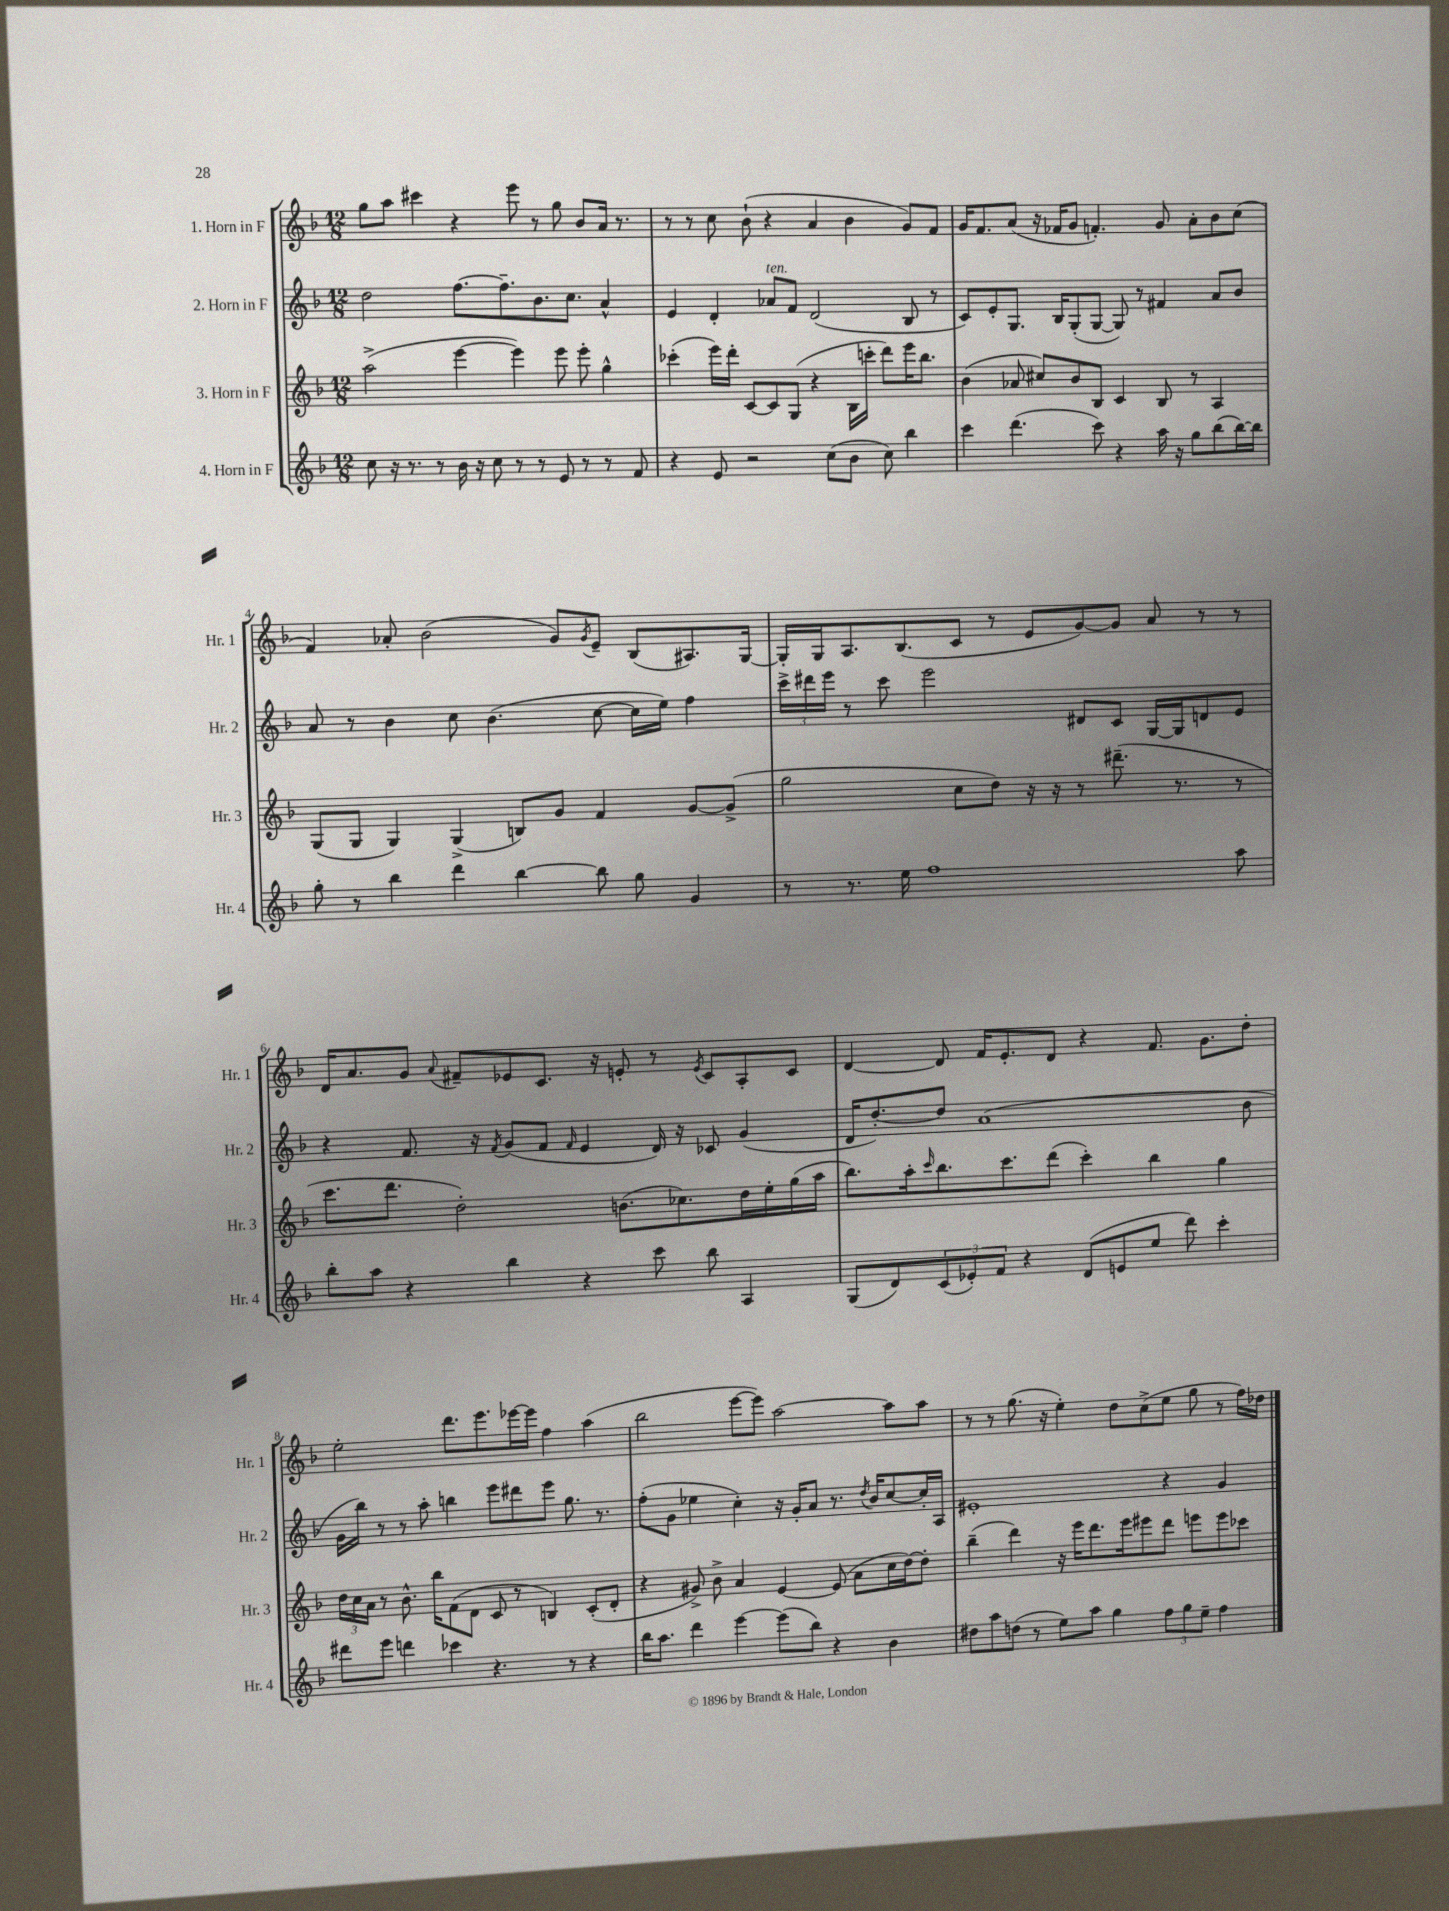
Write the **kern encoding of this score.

**kern	**kern	**kern	**kern
*part4	*part3	*part2	*part1
*staff4	*staff3	*staff2	*staff1
*I"4. Horn in F	*I"3. Horn in F	*I"2. Horn in F	*I"1. Horn in F
*I'Hr. 4	*I'Hr. 3	*I'Hr. 2	*I'Hr. 1
*clefG2	*clefG2	*clefG2	*clefG2
*k[b-]	*k[b-]	*k[b-]	*k[b-]
*M12/8	*M12/8	*M12/8	*M12/8
=1	=1	=1	=1
8cc\	(2aa^\	2dd\	8gg\L
16r	.	.	8aa\J
8.r	.	.	.
.	.	.	4ccc#X\
8r	.	.	.
16b-\	[4eee\	[8.ff\L	4r
16r	.	.	.
8cc\	.	.	.
.	.	8.ff~\]	.
8r	4eee\])	.	8eee\
8r	.	8.b-\	8r
8e/	8eee\	.	8gg\
.	.	8.cc\J	.
8r	8eee'\	.	8b-/L
8r	4gg^^\	4a^^/	16a/Jk
.	.	.	8.r
8f/	.	.	.
=2	=2	=2	=2
4r	(4ccc-X'\	4e/	8r
.	.	.	8r
8e/	16eee\LL)	4d'/	8cc\
.	16ddd'\JJ	.	.
2r	[8c/L	.	(8b-`\
!	!	!LO:TX:a:i:t=ten.	!
.	8c/]	8a-X/L	4r
.	(8G/J	8f/J	.
.	4r	(2d/	4a/
(8cc\L	.	.	.
8b-\J	16B-\LL	.	4b-\
.	16cccn'\JJ	.	.
8cc\)	8ddd\L)	.	.
4bb-\	16eee\K	8B-/	8g/L)
.	8.bb-\J	.	.
.	.	8r	8f/J
=3	=3	=3	=3
4ccc\	(4b-\	8c/L)	16g/KL
.	.	.	8.f/
.	.	8e'/	.
(4.ddd\	8a-X/	8.G/J	(8a/J
.	8cc#X/L)	.	16r
.	.	16B-/KL	16f-X/KL
.	8b-/	(8G'/	8g/J
8ccc\)	8B-/J	[8G/J	4.fn'/)
4r	4c/	8G/])	.
.	.	8r	.
16aa\	8B-/	4f#X/	8g/
16r	.	.	.
8gg\L	8r	.	8a'\L
(8bb-\	4A/	8a/L	8b-\
[16bb-\L)	.	8b-/J	(8cc\J
16bb-\JJ]	.	.	.
!!LO:LB:g=z
=4	=4	=4	=4
8gg'\	(8G/L	8a/	4f/)
8r	8G/J	8r	.
4bb-\	4G/)	4b-\	8a-X'/
.	.	.	(2b-\
4ddd\	(4G^/	8cc\	.
.	.	(4.b-\	.
[4bb-\	8Bn/L)	.	.
.	8g/J	.	8g/L)
.	.	.	8qg/
8bb-\]	4f/	[8cc\	8e~/J
8gg\	.	16cc\LL]	(8B-/L
.	.	16ee\JJ)	.
4g/	[8g/L	4ff\	8.A#X/)
.	(8g^/J]	.	.
.	.	.	[16G/Jk
=5	=5	=5	=5
8r	2gg\	24ccc^\LL	16G'/LL]
.	.	24ddd#X\	.
.	.	.	16G/J
.	.	24eee\JJ	.
8.r	.	8r	8.A/
.	.	8ccc\	.
16ee\	.	.	(8.B-/
1ff	.	2eee\	.
.	8cc\L	.	8c/J
.	8dd\J)	.	8r
.	16r	.	8e/L
.	16r	.	.
.	8r	8d#X/L	[8g/)
.	(8.ddd#X~\	8c/J	8g/J]
.	.	[16G/LL	8a/
.	8.r	16G/J]	.
.	.	8dn/	8r
8aa\	8r	8e/J	8r
!!LO:LB:g=z
=6	=6	=6	=6
8bb-'\L	8.ccc\L	4r	16d/KL
.	.	.	8.a/
8aa\J	.	.	.
.	8.ddd\J	.	.
4r	.	8.f/	8g/J
.	.	.	8qqa/
.	2dd'\)	.	8f#X~/L
.	.	16r	.
.	.	8qf/	.
4bb-\	.	(8g/L	8e-X/
.	.	8f/J	8.c/J
.	.	16qqf/	.
4r	.	4e/	.
.	.	.	16r
.	(8.bn\L	.	8en'/
8ccc\	.	16d/)	8r
.	8.cc-X\)	16r	.
.	.	.	8qe/
8bb-\	.	8c-X/	8c/L
4A/	16dd\L	(4g/	8A'/
.	16ee'\	.	.
.	(16gg\	.	8c/J
.	16aa\JJ	.	.
=7	=7	=7	=7
(8G/L	8.bb-\L)	16d/KL	[4d/
.	.	[8.dd'/)	.
8d/)	.	.	.
.	16aa'\k	.	.
.	16qqccc/	.	.
(12c/	8.bb-\	8dd/J]	8d/]
12e-X'/)	.	.	.
.	.	(1a	16f/KL
12f/J	.	.	.
.	8.ccc\	.	8.e'/
4r	.	.	.
.	(8ddd\J	.	8d/J
(8d/L	4ccc'\)	.	4r
8en/	.	.	.
8ee/J	4bb-\	.	8.f/
8ddd\)	.	.	.
.	.	.	8.g\L
4ccc'\	4gg\	.	.
.	.	8b-\	8dd'\J
!!LO:LB:g=z
=8	=8	=8	=8
8ddd#X\L	24dd\LL	16g\LL	2ee'\
.	24cc\	.	.
.	.	16bb-\JJ)	.
.	24a\JJ	.	.
8eee\J	8r	8r	.
4dddn\	8.b-^^\	8r	.
.	.	8aa'\	.
.	16bb-\KL	.	.
4ccc-X\	(8f\	4bbn\	8.ddd\L
.	8d\J	.	.
.	.	.	8.eee\
4.r	8c/	8eee\L	.
.	8r	8ddd#X\	[16eee-X\L
.	.	.	16eee-\JJ]
.	4Bn/)	8eee\J	4ff\
8r	.	8.gg\	.
4r	(8c'/L	.	(4aa\
.	.	8.r	.
.	8d'/J	.	.
=9	=9	=9	=9
16bb-\KL	4r	(8ff'\L	2bb-\
8.aa\J	.	.	.
.	.	8g\J	.
4ddd\	8g#X^/)	4ee-X\	.
.	8b-^\	.	.
[4eee\	4a/	4cc'\)	[8eee\L
.	.	.	8eee\J])
(8eee\L]	[4e/	16r	[2aa\
.	.	16g'/KL	.
8bb-\J)	.	8a/J	.
4r	(8e/]	8.r	.
.	8a\L	.	.
.	.	8qdd/	.
.	.	16b-/KL	.
4b-\	16cc\L	[8cc/	8aa\L]
.	[16dd\J)	.	.
.	8dd'\J]	16cc'/L]	8aa\J
.	.	16A/JJ	.
=10	=10	=10	=10
8dd#X\L	(4bb-~\	1e#X'	8r
8aa\	.	.	8r
(8ddn\J	4ddd\)	.	(8.gg\
8r	.	.	.
.	.	.	16r
8ee\L)	16r	.	4ee'\)
.	16eee\KL	.	.
8aa\J	8.ddd\	.	.
4gg\	.	.	8dd\L
.	16eee\k	.	.
.	8eee#X\	.	(8cc^\
12ff\L	8ddd\J	4r	8ee\J
12gg\	.	.	.
.	8eeen\L	.	8gg\
12ee~\J	.	.	.
4ff\	8eee\	4g/	8r
.	8ccc-X\J	.	16ff\LL)
.	.	.	16dd-X\JJ
==	==	==	==
*-	*-	*-	*-
